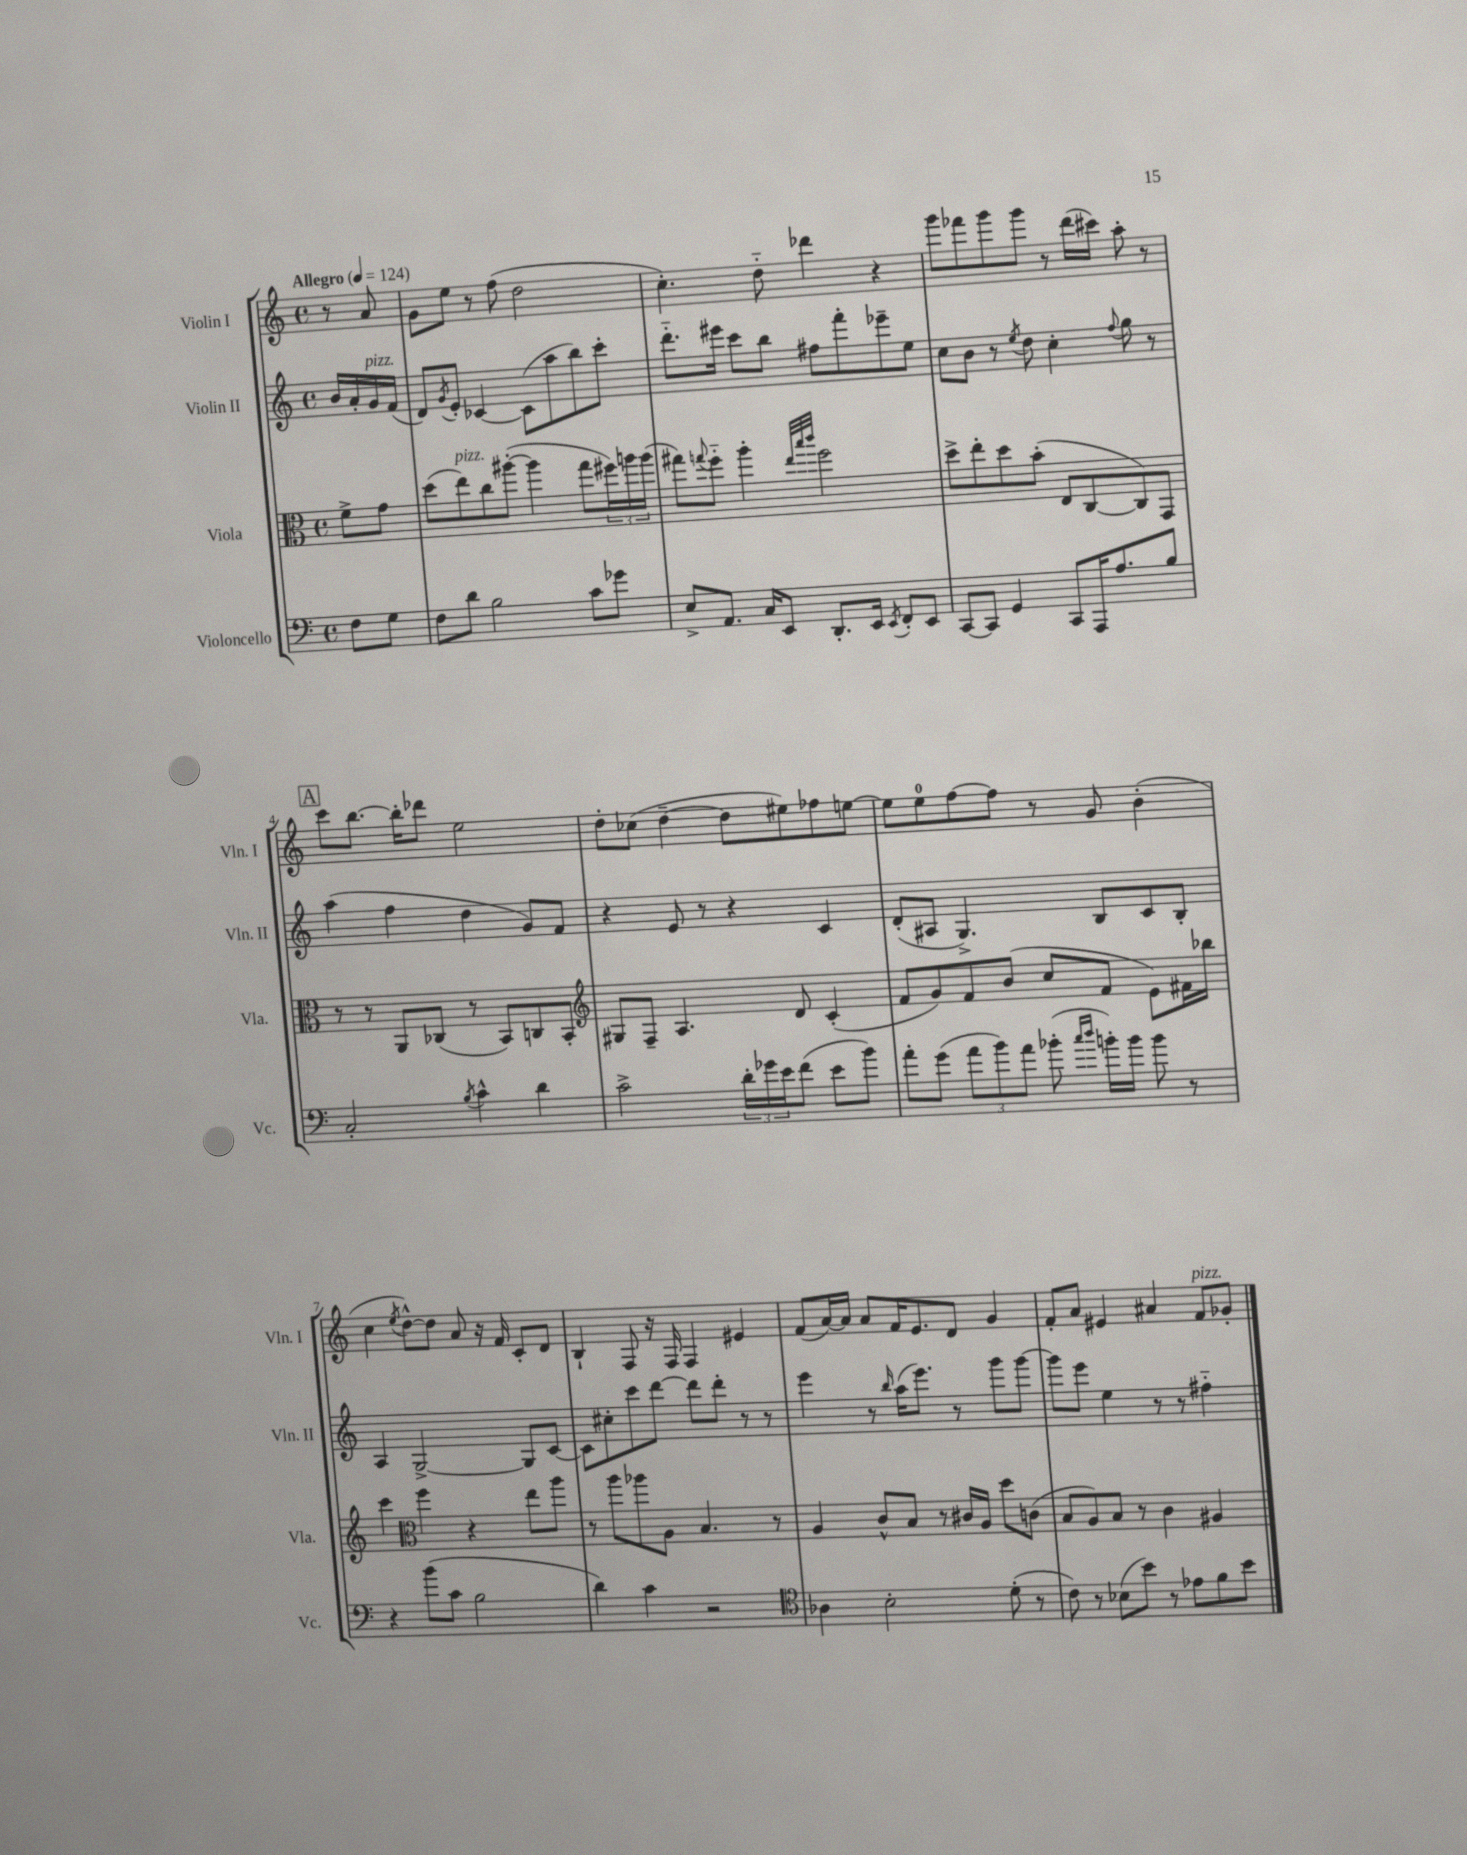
<<
\new StaffGroup <<
\new Staff = "s0" \with { instrumentName = "Violin I" shortInstrumentName = "Vln. I" } {
    \clef treble \key c \major \defaultTimeSignature \time 4/4 \partial 4 \tempo "Allegro" 4 = 124
    r8 a'8 |
    g'8 e''8 r8 f''8( d''2 |
    c''4.-.) d''8-_ des'''4 r4 |
    g'''8 fes'''8 g'''8 g'''8 r8 d'''16( cis'''16) a''8-. r8 |
    \mark \markup { \box "A" } c'''8 b''8.~ b''16-. des'''8 e''2 |
    d''8-. ces''8( d''4~-- d''8 eis''8) fes''8 e''8~ |
    e''8 e''8-0 f''8~ f''8 r8 g'8 b'4-.( |
    c''4 \acciaccatura { e''8 } d''8~-^) d''8 a'8 r16 f'16 c'8-. d'8 |
    b4-! f8 r16 f16 f4 eis'4 |
    f'8( a'16~) a'16 a'8 f'16 e'8. d'8 g'4 |
    f'8-. a'8 eis'4 ais'4 f'8^\markup { \italic "pizz." } ges'8-. \bar "|." |
}
\new Staff = "s1" \with { instrumentName = "Violin II" shortInstrumentName = "Vln. II" } {
    \clef treble \key c \major \defaultTimeSignature \time 4/4 \partial 4
    b'16 a'16-. g'16^\markup { \italic "pizz." } f'16( |
    d'8) \acciaccatura { g'8 } e'8-. ces'4~ ces'8( a''8 b''8) c'''8-. |
    d'''8.-_ eis'''16 c'''8 b''8 fis''8 f'''8-. ees'''8-- e''8 |
    c''8 b'8 r8 \acciaccatura { e''8 } d''8 c''4-. \appoggiatura { f''8 } g''8 r8 |
    \mark \markup { \box "A" } a''4( f''4 d''4 g'8) f'8 |
    r4 e'8 r8 r4 c'4 |
    d'8-.( ais8 g4.->) b8 c'8 b8-. |
    a4 g2~-> g8 c'8~ |
    c'8 cis''8-. c'''8 d'''8~ d'''8 d'''8-. r8 r8 |
    e'''4 r8 \grace { b''16 } a''16( e'''8.) r8 g'''8 g'''8~ |
    g'''8 e'''8 e''4 r8 r8 fis''4-_ \bar "|." |
}
\new Staff = "s2" \with { instrumentName = "Viola" shortInstrumentName = "Vla." } {
    \clef alto \key c \major \defaultTimeSignature \time 4/4 \partial 4
    f'8-> g'8 |
    d''8( e''8^\markup { \italic "pizz." }) c''8 ais''8~-.( ais''4 g''8 \tuplet 3/2 { fis''16) a''16 a''16( } |
    gis''8) \appoggiatura { g''8 } f''8-_ a''4-. \grace { e''32 b''32 c'''32 } f''2 |
    d''8-> e''8-. d''8 b'8-.( e8 c8~ c8) g,8 |
    \mark \markup { \box "A" } r8 r8 a,8 ces8( r8 b,8) c8 b,8-. |
    \clef treble gis8 f8-- a4. d'8 c'4-.( |
    f'8 g'8) f'8 b'8( c''8 f'8 e'8) fis'16 bes''16 |
    c'''4 \clef alto f''4 r4 e''8 a''8 |
    r8 a''8 aes''8 a8 b4. r8 |
    a4 c'8-^ b8 r8 cis'16 a16 d''8 c'8( |
    b8 a8) b8 r8 c'4 ais4 \bar "|." |
}
\new Staff = "s3" \with { instrumentName = "Violoncello" shortInstrumentName = "Vc." } {
    \clef bass \key c \major \defaultTimeSignature \time 4/4 \partial 4
    f8 g8 |
    f8 d'8 b2 c'8 ges'8 |
    e8-> a,8. c16 e,8 d,8.-. e,16 \acciaccatura { e,8 } f,8-. e,8 |
    c,8~ c,8 g,4 c,8 a,,16 a8. b8 |
    \mark \markup { \box "A" } c2-. \acciaccatura { b8 } c'4-^ d'4 |
    c'2-> \tuplet 3/2 { d'16-. ges'16 e'16 } f'8( e'8 b'8) |
    a'8-. g'8( \tuplet 3/2 { a'8 b'8) a'8 } bes'8-.( \grace { c''16 d''16 } b'16-.) b'16 b'8 r8 |
    r4 b'8( c'8 b2 |
    d'4) c'4 r2 |
    \clef tenor aes4 b2-. d'8-.( r8 |
    c'8) r8 bes8( b'8) r8 ees'8 f'8 b'8 \bar "|." |
}
>>
>>
